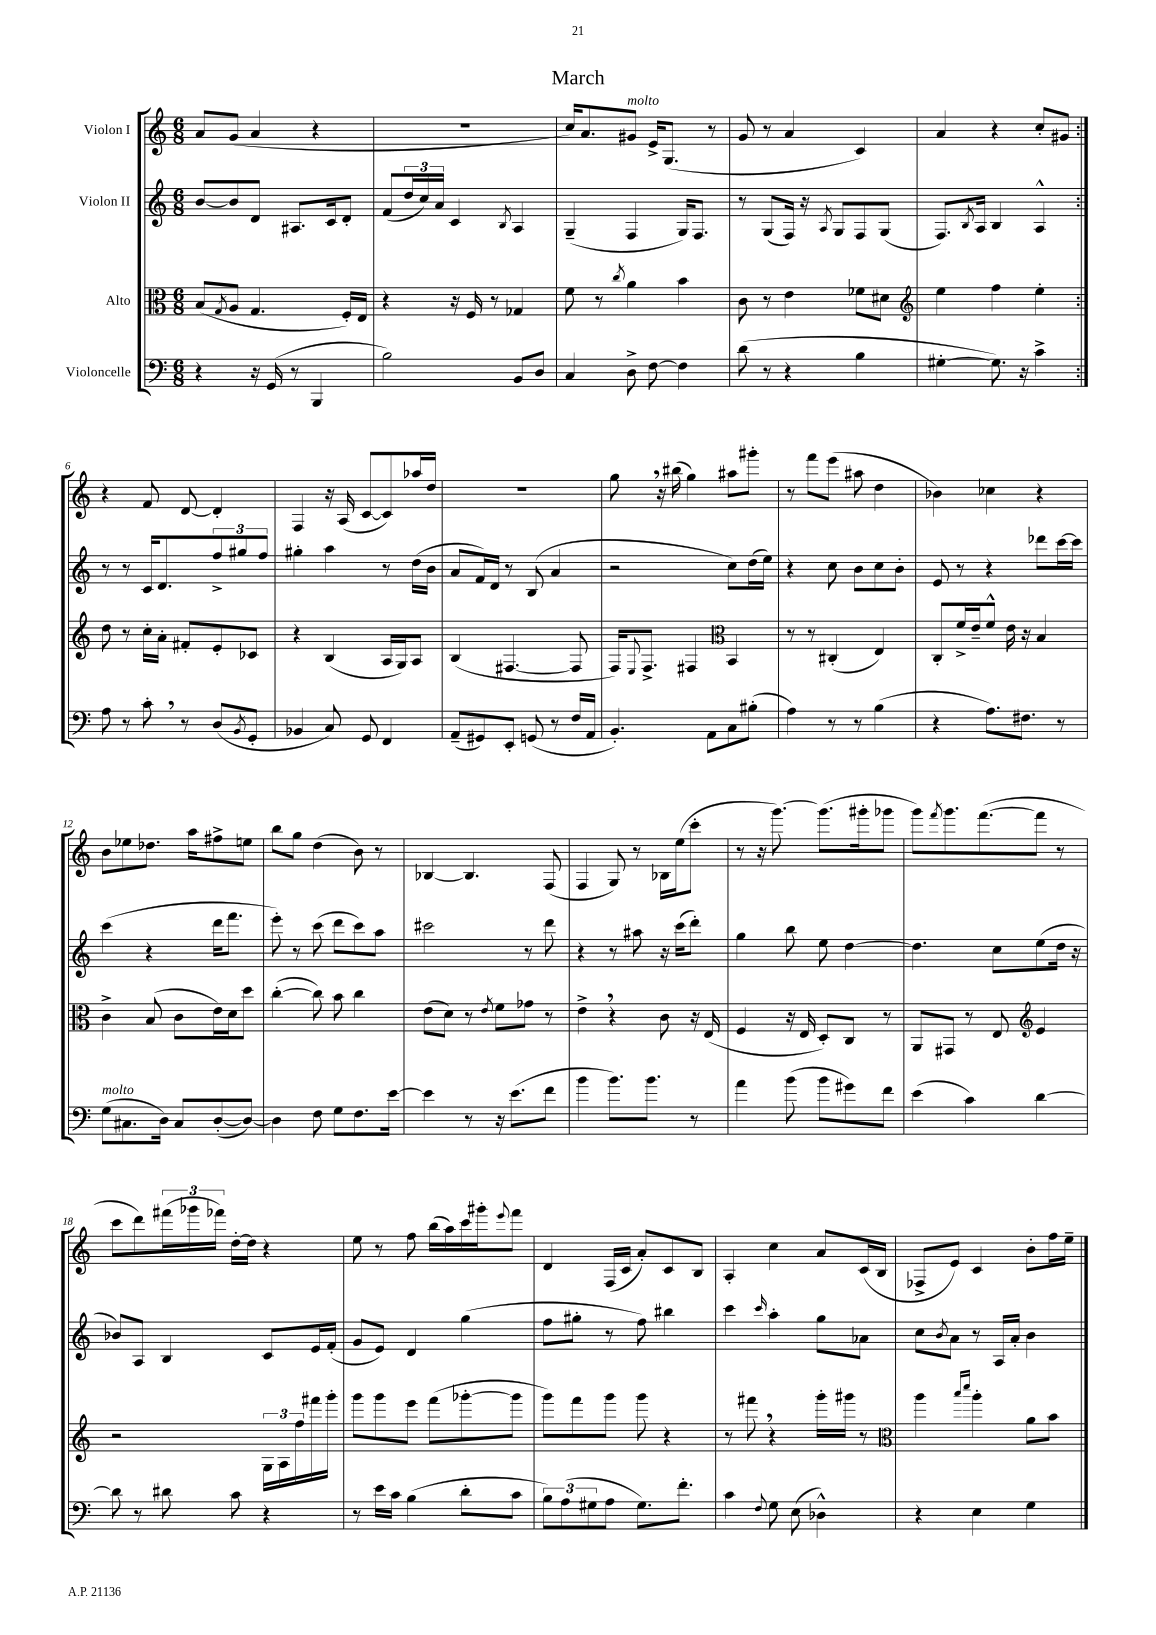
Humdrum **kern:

**kern	**kern	**kern	**kern
*part4	*part3	*part2	*part1
*staff4	*staff3	*staff2	*staff1
*I"Violoncelle	*I"Alto	*I"Violon II	*I"Violon I
*clefF4	*clefC3	*clefG2	*clefG2
*k[]	*k[]	*k[]	*k[]
*M6/8	*M6/8	*M6/8	*M6/8
=1	=1	=1	=1
4r	(8B/L	[8b/L	8a/L
.	8qG/	.	.
.	8A/J	8b/]	(8g/J
16r	4.G/	8d/J	4a/
(16GG/	.	.	.
8r	.	8.A#X/L	.
4BBB/	.	.	4r
.	.	16c/k	.
.	16F'/LL)	8d'/J	.
.	16E/JJ	.	.
=2	=2	=2	=2
2B\)	4r	(8f/L	2.r
.	.	24dd/L	.
.	.	24cc/)	.
.	.	24a/JJ	.
.	16r	4c/	.
.	16F/	.	.
.	8r	.	.
.	.	8qB/	.
8BB/L	4G-X/	4A/	.
8D/J	.	.	.
=3	=3	=3	=3
4C/	8f\	(4G~/	16cc/KL)
.	.	.	8.a/
.	8r	.	.
.	8qcc/	.	.
!	!	!	!LO:TX:a:i:t=molto
8D^\	4a\	4F/	8g#X/J
[8F\	.	.	16e^/KL
.	.	.	(8.G/J
4F\]	4b\	16G/KL)	.
.	.	8.F/J	.
.	.	.	8r
=4	=4	=4	=4
(8d\	8c\	8r	8g/
8r	8r	(8G/L	8r
4r	4e\	16F/Jk)	4a/
.	.	16r	.
.	.	8qA/	.
.	.	8G/L	.
4B\	8f-X\L	8F/	4c/)
.	8d#X\J	(8G/J	.
=5	=5	=5	=5
*	*clefG2	*	*
[4G#X'\	4ee\	8.F/L)	4a/
.	.	8qB/	.
.	.	16A/Jk	.
8.G#\])	4ff\	4B/	4r
16r	.	.	.
4c^\	4ee'\	4A^^/	8cc'/L
.	.	.	8g#X/J
!!LO:LB:g=z
=6:|!	=6:|!	=6:|!	=6:|!
8A\	8dd\	8r	4r
8r	8r	8r	.
8c',\	16cc'\LL	16c/KL	8f/
.	16a'\JJ	8.d/	.
8r	8f#X'/L	.	[8d/
(8D/L	8e'/	12ff^/	4d'/]
.	.	12gg#X/	.
8qBB/	.	.	.
8GG'/J	8c-X/J	.	.
.	.	12ff/J	.
=7	=7	=7	=7
4BB-X/	4r	4gg#X'\	4F/
8C/)	(4B/	4aa\	16r
.	.	.	(16A/
8GG/	.	.	[8c/L
4FF/	16A/LL	8r	8c/])
.	16G/J)	.	.
.	8A/J	(16dd\LL	16aa-X/L
.	.	16b\JJ	16dd/JJ
=8	=8	=8	=8
(8AA~/L	(4B/	8a/L	2.r
8GG#X/)	.	16f/L)	.
.	.	16d/JJ	.
8EE'/J	[4.F#X/	8r	.
(8GGn/	.	(8B/	.
8r	.	4a/	.
16F/LL	8F#/]	.	.
16AA/JJ	.	.	.
=9	=9	=9	=9
4.BB'/)	16F/KL)	2r	8gg,\
.	8qqE/	.	.
.	8.F^/J	.	.
.	.	.	16r
.	.	.	(16bb#X\
.	4F#X/	.	4gg\)
8AA\L	.	.	.
*	*clefC3	*	*
8C\	4BB/	8cc\L)	8aa#X\L
(8B#X'\J	.	(16dd\L	8ggg#X'\J
.	.	16ee\JJ)	.
=10	=10	=10	=10
4A\)	8r	4r	8r
.	8r	.	8fff\L
8r	(4C#X'/	8cc\	(8eee\J
8r	.	8b\L	8aa#X\
(4B\	4E/)	8cc\	4dd\
.	.	8b'\J	.
=11	=11	=11	=11
4r	8C'/L	8e/	4b-X\)
.	16f^/L	8r	.
.	16e~/J	.	.
8.A\L)	8f^^/J	4r	4cc-X\
.	16e\	.	.
8.F#X\J	16r	.	.
.	4B/	8ddd-X\L	4r
8r	.	[16ccc\L	.
.	.	16ccc\JJ]	.
!!LO:LB:g=z
=12	=12	=12	=12
!LO:TX:a:i:t=molto	!	!	!
(8G\L	4c^\	(4ccc\	8b\L
8.C#X\	.	.	8ee-X\
.	(8B/	4r	8.dd-X\J
16D\Jk)	.	.	.
8C#/L	8c\L	.	.
.	.	.	16aa\KL
([8D'/	16e\L)	16ddd\KL	8ff#X^\
.	16d\J	8.fff\J	.
8D/J_)	8dd\J	.	8een\J
=13	=13	=13	=13
4D\]	([4cc'\	8eee'\)	8bb\L
.	.	8r	8gg\J
8F\	8cc\])	(8ccc\	(4dd\
8G\L	8b\	8ddd\L	.
8.F\	4cc\	8ccc\)	8b\)
.	.	8aa\J	8r
[16e\Jk	.	.	.
=14	=14	=14	=14
4e\]	(8e\L	2ccc#X\	[4B-X/
.	8d\J)	.	.
8r	8r	.	4.B-/]
.	8qe/	.	.
16r	8f\L	.	.
(8.e\L	.	.	.
.	8g-X\J	8r	.
8f\J	8r	8ddd\	(8F/
=15	=15	=15	=15
4b\	4e^,\	4r	4F/
8.b\L)	4r	8r	8G/)
.	.	8aa#X\	8r
8.b\J	.	.	.
.	8c\	16r	16B-X\LL
.	.	(16ccc\KL	(16ee\J
8r	16r	8ddd'\J)	8ccc'\J
.	(16E/	.	.
=16	=16	=16	=16
4a\	4F/	4gg\	8r
.	.	.	16r
.	.	.	[8.ggg\)
(8b\	16r	8bb\	.
.	16E/	.	.
8b\L	8D'/L)	8ee\	(8.ggg\L]
8g#X\)	8C/J	[4dd\	.
.	.	.	16ggg#X'\k
8f\J	8r	.	8ggg-X\J
=17	=17	=17	=17
(4e\	8AA/L	4.dd\]	8ggg\L)
.	.	.	8qfff/
.	8GG#X/J	.	8.ggg\
4c\)	8r	.	.
.	.	.	([8.fff\
.	8E/	8cc\L	.
*	*clefG2	*	*
[4d\	4e/	(8ee\	8fff\J]
.	.	16dd\Jk	8r
.	.	16r	.
!!LO:LB:g=z
=18	=18	=18	=18
8d\]	2r	8b-X/L)	8ccc\L
8r	.	8A/J	8ddd\)
8d#X\	.	4B/	(24fff#X\L
.	.	.	24ggg-X\
.	.	.	24fff-X\JJ)
8c\	.	.	[16dd'\LL
.	.	.	16dd\JJ]
4r	24G\LL	8c/L	4r
.	24A\	.	.
.	24ff\	.	.
.	16fff#X\	16e/L	.
.	16ggg'\JJ	(16f'/JJ	.
=19	=19	=19	=19
8r	8ggg\L	8g/L	8ee\
16e\LL	8ggg\	8e/J)	8r
16c\JJ	.	.	.
(4B\	8eee\J	4d/	8ff\
.	(8fff\L	.	(16bb\LL
.	.	.	16aa\)
8d'\L	[8ggg-X'\	(4gg\	16ccc\
.	.	.	16ggg#X'\J
.	.	.	8qqeee/
8c\J	8ggg-\J]	.	8fff\J
=20	=20	=20	=20
12B\L)	8ggg\L)	8ff\L	4d/
(12A\	.	.	.
.	8fff\	8gg#X'\J	.
12G#X\	.	.	.
8A\J	8ggg\J	8r	(16F/LL
.	.	.	16c/JJ
8.G#\L)	8ggg\	8ff\)	8a'/L)
.	4r	4bb#X\	8c/
8.f'\J	.	.	.
.	.	.	8B/J
=21	=21	=21	=21
4c\	8r	4ccc\	4A'/
.	8fff#X,\	.	.
8qqF/	.	16qqccc/	.
8G\	4r	4aa'\	4cc\
(8E\	.	.	.
4D-X^^\)	16ggg'\LL	8gg\L	8a/L
.	16ggg#X\JJ	.	.
.	8r	8a-X\J	(16c/L
.	.	.	16B/JJ
=22	=22	=22	=22
*	*clefC3	*	*
4r	4aa\	8cc\L	8F-X^/L
.	.	8qb/	.
.	.	8a\J	8e/J)
.	16qqbb/LL	.	.
.	16qqddd/JJ	.	.
4E\	4aa'\	8r	4c/
.	.	16A/LL	.
.	.	16a'/JJ	.
4G\	8a\L	4b\	8b'\L
.	8b\J	.	16ff\L
.	.	.	16ee~\JJ
==	==	==	==
*-	*-	*-	*-
